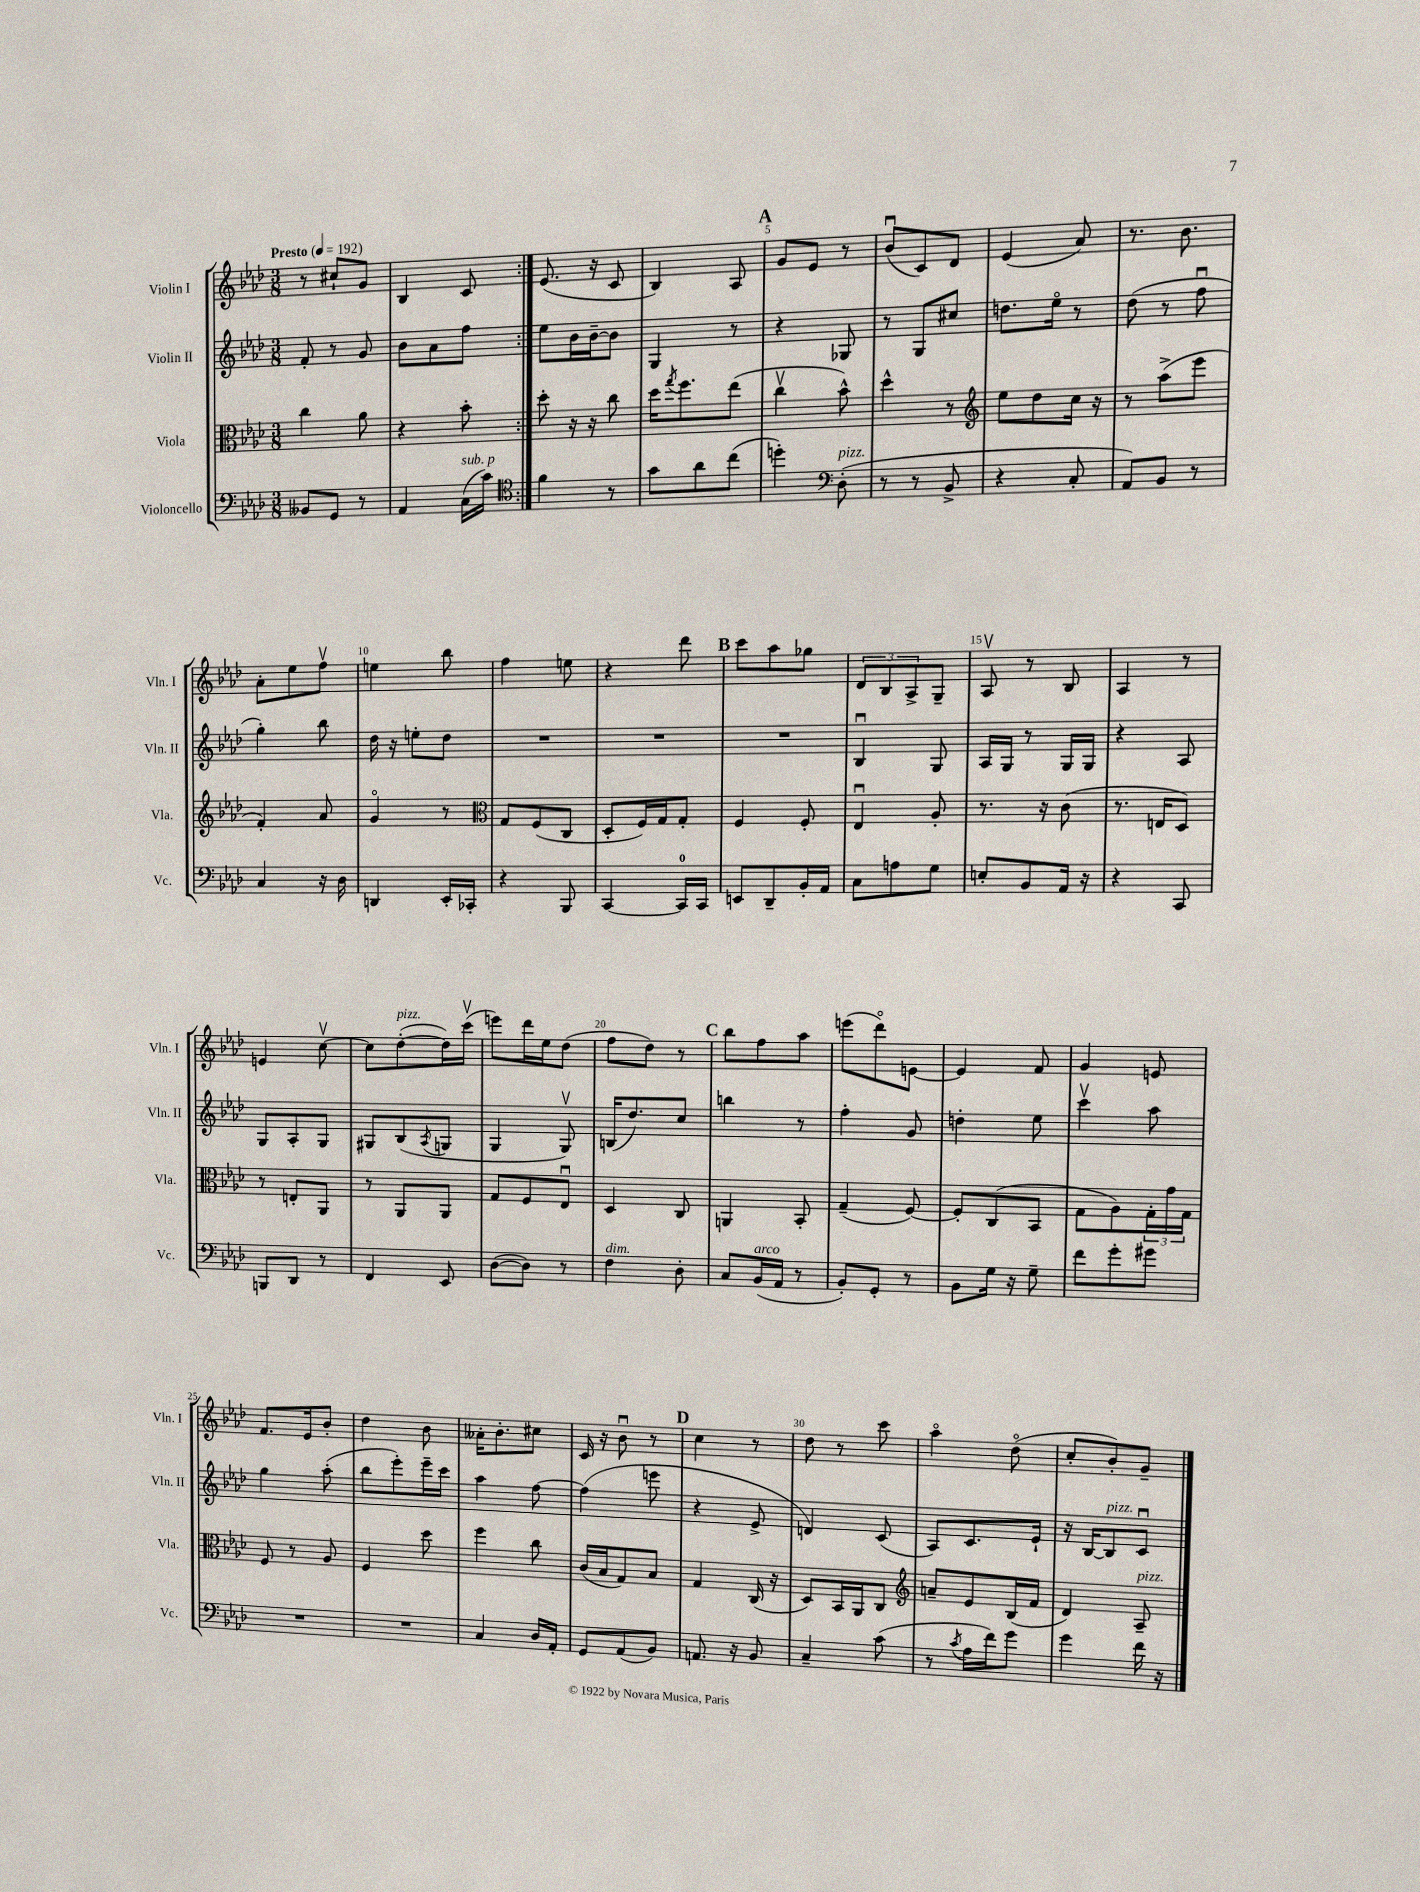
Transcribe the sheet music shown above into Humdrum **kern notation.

**kern	**kern	**kern	**kern
*staff4	*staff3	*staff2	*staff1
*clefF4	*clefC3	*clefG2	*clefG2
*k[b-e-a-d-]	*k[b-e-a-d-]	*k[b-e-a-d-]	*k[b-e-a-d-]
*M3/8	*M3/8	*M3/8	*M3/8
*MM192	*MM192	*MM192	*MM192
8BB--	4cc	8f'	8r
8GG	.	8r	8cc#`
8r	8a-	8g	8g
=	=	=	=
4AA-	4r	8b-	4B-
.	.	8a-	.
(16C	8b-'	8ff	8c
16c)	.	.	.
=:|!	=:|!	=:|!	=:|!
*clefC4	*	*	*
4f	8dd-'	8ee-	(8.e-
.	16r	16b-	.
.	16r	[16b-~	16r
8r	8cc	8b-]	8c
=	=	=	=
8g	16dd-	4G	4B-)
.	8qgg	.	.
.	8.ff	.	.
8a-	.	.	.
(8cc	(8ee-	8r	8A-
=	=	=	=
4dd')	4ccv	4r	8g
.	.	.	8e-
*clefF4	*	*	*
(8D-'	8b-^^)	8G-	8r
=	=	=	=
8r	4dd-^^	8r	(8b-u
8r	.	8G	8c)
8BB-^	8r	8cc#	8d-
=	=	=	=
*	*clefG2	*	*
4r	8ee-	8.dd	(4e-
.	8dd-	.	.
.	.	16ee-o	.
8C'	16cc	8r	8a-)
.	16r	.	.
=	=	=	=
8AA-)	8r	(8dd-	8.r
8BB-	(8aa-^	8r	.
.	.	.	8.b-
8r	8eee-	8ffu	.
=	=	=	=
4C	4f')	4gg')	8a-'
.	.	.	8ee-
16r	8a-	8bb-	8ffv
16D-	.	.	.
=	=	=	=
4DD	4go	16dd-	4ee
.	.	16r	.
.	.	8ee'	.
16EE-'	8r	8dd-	8bb-
16CC-'	.	.	.
=	=	=	=
*	*clefC3	*	*
4r	8G	4.r	4ff
.	(8F	.	.
8BBB-	8C	.	8ee
=	=	=	=
[4CC	8D-'	4.r	4r
.	16F)	.	.
.	16G	.	.
16CC]	8G'	.	8ddd-
16CC	.	.	.
=	=	=	=
8EE	4F	4.r	8ccc
8DD-~	.	.	8aa-
16BB-'	8F'	.	8gg-
16AA-	.	.	.
=	=	=	=
8C	4E-u	4B-u	12d-
.	.	.	12B-
8A	.	.	.
.	.	.	12A-^
8G	8A-'	8G	8G~
=	=	=	=
8E'	8.r	16A-	8A-v
.	.	16G	.
8BB-	.	8r	8r
.	16r	.	.
16AA-	(8c	16G	8B-
16r	.	16G	.
=	=	=	=
4r	8.r	4r	4A-
.	16E	.	.
8CC	8D-)	8A-	8r
=	=	=	=
8BBB	8r	8G	4e
8DD-	8E'	8A-'	.
8r	8AA-	8G	[8ccv
=	=	=	=
4FF	8r	8G#	8cc]
.	8AA-	(8B-	([8dd-'
.	.	8qA-	.
8EE-	8AA-	8G	16dd-])
.	.	.	(16cccv
=	=	=	=
([8D-	8G	4G	8eee)
8D-])	8F	.	16ddd-
.	.	.	16ee-
8r	8E-u	8Gv)	(8dd-
=	=	=	=
4F	4D-	(16B	8ff
.	.	8.dd-)	.
.	.	.	8dd-)
8D-'	8C	8cc	8r
=	=	=	=
8C	4AA	4bb	8bb-
(16BB-	.	.	8ff
16AA-	.	.	.
8r	8BB-'	8r	8aa-
=	=	=	=
8BB-')	(4G~	4ff'	(8eee
8GG'	.	.	8ddd-o)
8r	[8F)	8g	[8e
=	=	=	=
8BB-	8F']	4dd'	4e]
16G	(8C	.	.
16r	.	.	.
8G~	8BB-	8ee-	8f
=	=	=	=
8f	8G	4cccv	4g
8g'	8A-)	.	.
8g#	24G'	8aa-	8e
.	24g	.	.
.	24G	.	.
=	=	=	=
4.r	8F	4gg	8.f
.	8r	.	.
.	.	.	16e-
.	8A-	(8aa-'	8b-'
=	=	=	=
4.r	4F	8bb-	4dd-
.	.	8eee-')	.
.	8dd-	16eee-~	8b-
.	.	16ccc	.
=	=	=	=
4C	4ff	4aa-	16a--'
.	.	.	8.b-'
16D-	8cc	[8ff	8cc#
16AA-'	.	.	.
=	=	=	=
8GG	(16c	(4ff]	16c
.	16B-	.	16r
(8AA-	8G)	.	8b-u
8BB-)	8B-	8eee	8r
=	=	=	=
8.AA	4G	4r	4cc
16r	.	.	.
8BB-	(16C	8e-^	8r
.	16r	.	.
=	=	=	=
4C~	8D-)	4d)	8dd-
.	16BB-	.	8r
.	16AA-	.	.
(8c	8C	(8c	8ccc
=	=	=	=
*	*clefG2	*	*
8r	8a~	8A-)	4aa-o
8qc	.	.	.
16A-	8e-	8.c	.
16f)	.	.	.
8g	(16B-	.	(8dd-o
.	16f	16e-`	.
=	=	=	=
4g	4d-)	16r	8cc'
.	.	[16B-	.
.	.	8B-]	8b-')
16f	8A-~	8cu	8g~
16r	.	.	.
==	==	==	==
*-	*-	*-	*-
